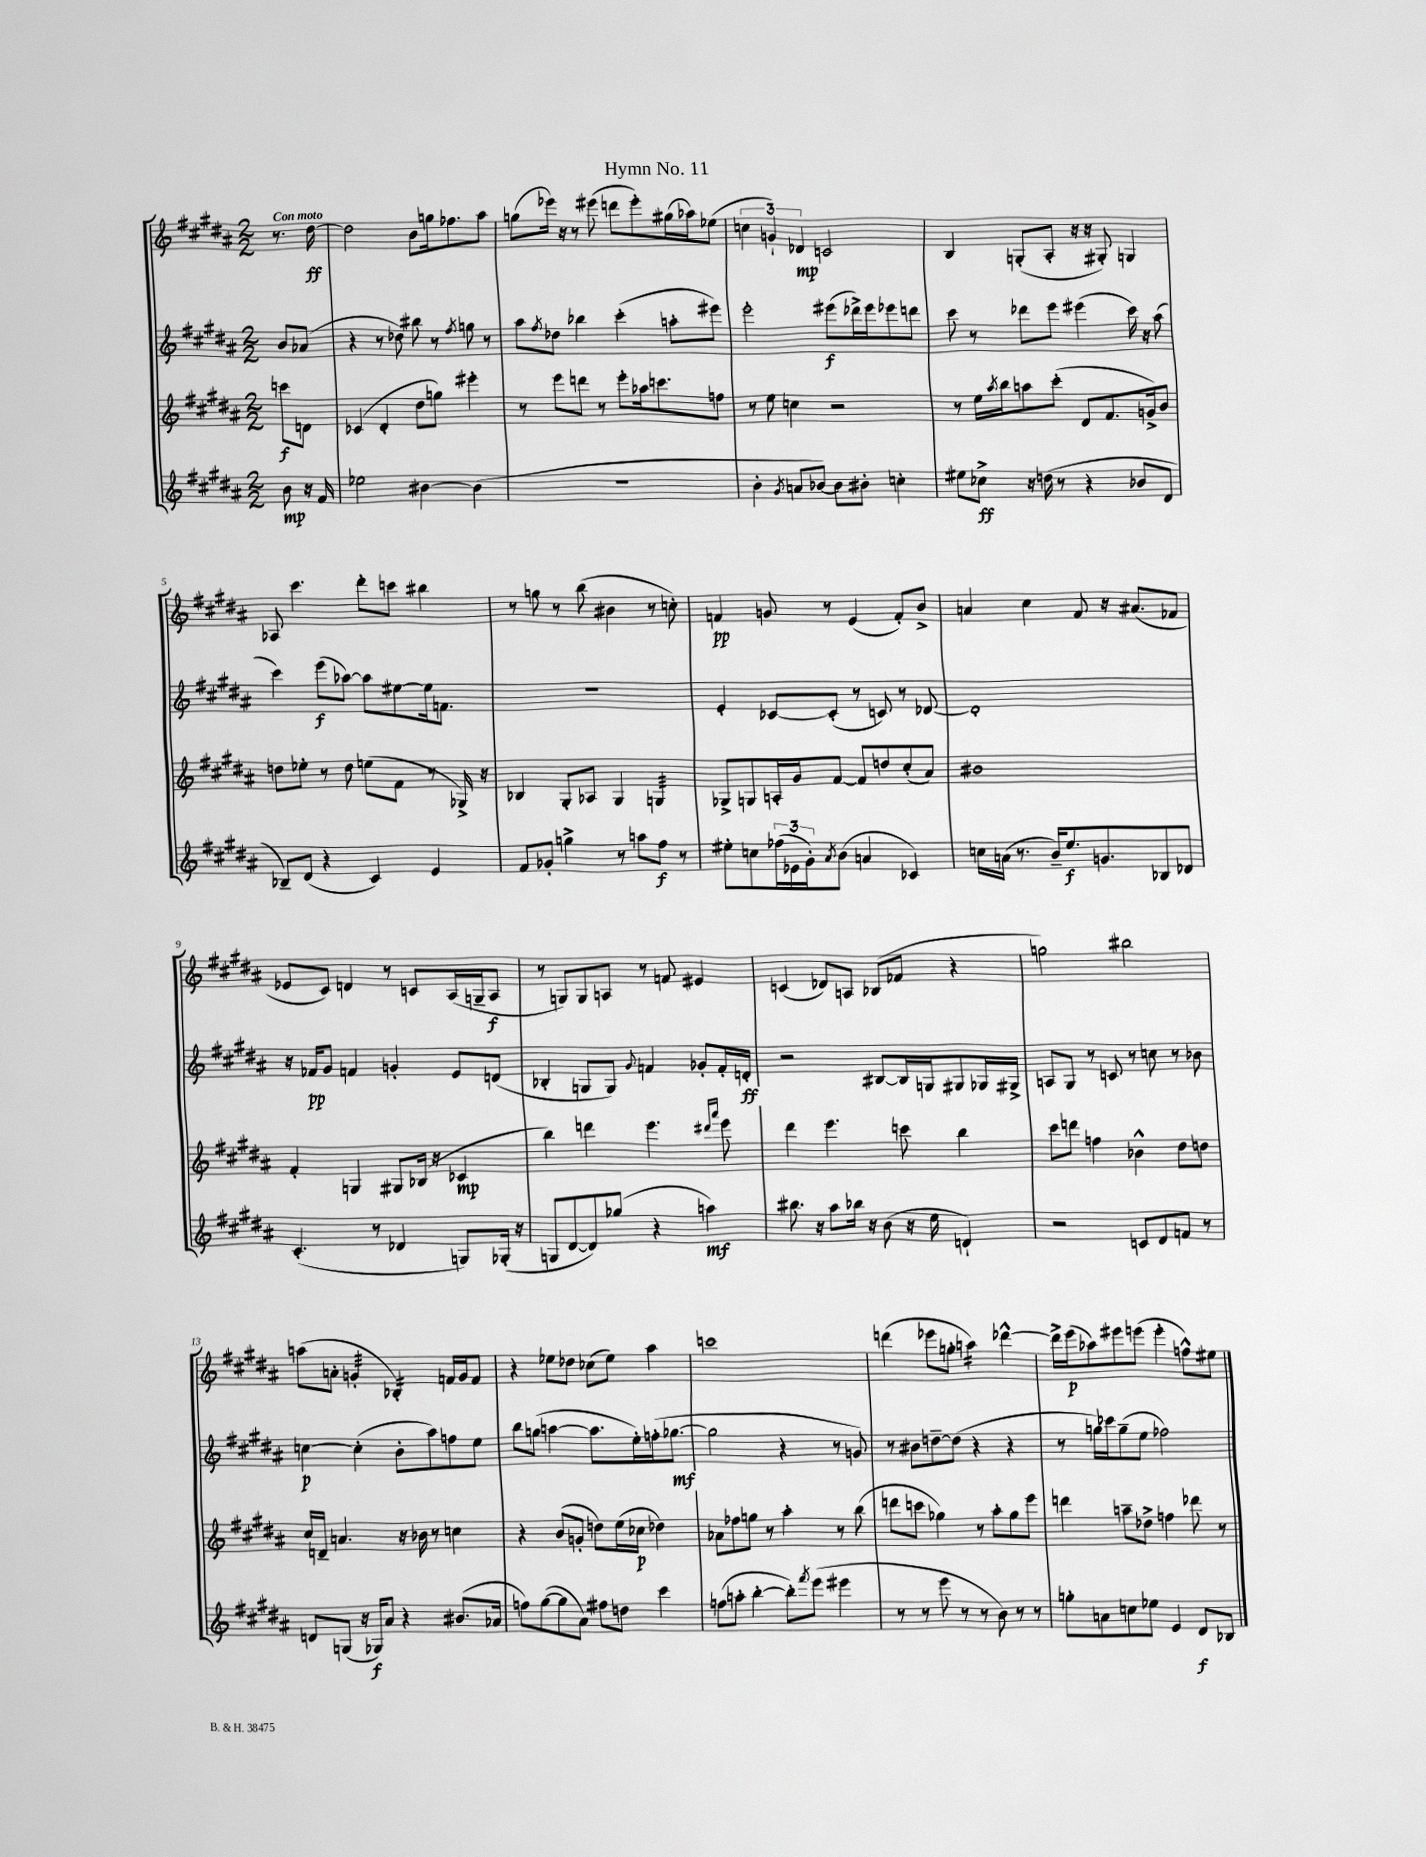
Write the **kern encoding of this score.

**kern	**kern	**kern	**kern
*staff4	*staff3	*staff2	*staff1
*clefG2	*clefG2	*clefG2	*clefG2
*k[f#c#g#d#a#]	*k[f#c#g#d#a#]	*k[f#c#g#d#a#]	*k[f#c#g#d#a#]
*M2/2	*M2/2	*M2/2	*M2/2
8b\	8ccc\L	8b/L	8.r
16r	8d\J	(8a-/J	.
16f#/	.	.	[16dd#\
=	=	=	=
2ee-\	(4c-/	4r	2dd#\]
.	4d#'/	8r	.
.	.	8dd-\)	.
[4b#\	8dd#\L	8bb#\	8b\L
.	8gg\J)	8r	16gg\k
.	.	.	8.ff-\
.	.	8qff#/	.
(4b#\]	4eee#'\	8gg\	.
.	.	8r	8aa#\J
=	=	=	=
1r	8r	8aa#\L	(8gg\L
.	.	8qff#/	.
.	8eee\L	8dd-\J	16eee-\Jk)
.	.	.	16r
.	8ddd\J	4bb-\	8r
.	8r	.	(8eee#\
.	8eee'\L	(4ccc#'\	8ddd\L
.	16aa-\k	.	8eee#'\)
.	8.ccc\	.	.
.	.	8aa'\L	(16gg#\L
.	.	.	16aa-\J)
.	8ff\J	8eee#\J)	(8ee-\J
=	=	=	=
4b'\	8r	2eee'\	6cc\
.	8ee\	.	.
.	.	.	6g`/)
8qg#/	.	.	.
8a/L	4cc\	.	.
.	.	.	6d-/
[8b-/J)	.	.	.
8b-\]L	2r	(8eee#\L	2c/
8b#'\J	.	16ddd-^\L)	.
.	.	16eee#\J	.
4cc'\	.	8eee-\	.
.	.	8ddd\J	.
=	=	=	=
8ee#\L	8r	8ccc#\	4B/
8cc-^\J	16ee\LL	8r	.
.	8qaa#/	.	.
.	16bb\J	.	.
16r	8aa\	8ddd-\L	(8G'/L
(16dd\	.	.	.
8r	(8ccc#'\J	8eee\J	8A#'/J
4r	8d#/L	(4eee#\	16r
.	.	.	16r
.	8.f#/	.	8G#'/)
8b-/L	.	16ccc#\)	4G/
.	16g^/k)	16r	.
8d#/J	8b/J	(8aa#\	.
=	=	=	=
8B-~/L)	8dd\L	4ccc#\)	8A-/
(8d#/J	8ee-'\J	.	4.ccc#\
4r	8r	(8eee\L	.
.	8dd\	[8aa-\J)	.
4c#/)	(8ee\L	8aa-\]L	8ddd#'\L
.	8f#\J	[8ee#\	8ccc\J
4e/	8r	16ee#\]k	4bb#\
.	.	8.f\J	.
.	16G-^/)	.	.
.	16r	.	.
=	=	=	=
8f#/L	4B-/	1r	8r
8g-'/J	.	.	8gg\
4gg^\	8G#'/L	.	8r
.	8A-/J	.	(8bb\
8r	4G#/	.	4b#\
8aa\L	.	.	.
8ff#\J	4G/	.	8r
8r	.	.	8cc'\)
=	=	=	=
8ee#'\L	8G-^/L	4e'/	4f/
8cc\	8G/	.	.
(24ff-\L	16A'/L	[8c-/L	8g/
24e-\	.	.	.
.	16g#/J	.	.
24g#'\J)	.	.	.
8qa#/	.	.	.
(8b\J	[8f#/J	(8c-'/]J	8r
4a/	8f#/]L	8r	(4e/
.	8dd/	8c/)	.
4c-/)	(8cc#'/	8r	8f'/L)
.	8a#/J)	[8d-/	8b^/J
=	=	=	=
16cc\LL	1b#	1d-']	4a/
(16a\JJ	.	.	.
8.r	.	.	.
.	.	.	4cc#\
16b~/LK)	.	.	.
8.ee/	.	.	.
.	.	.	8f#/
8.g/	.	.	.
.	.	.	16r
.	.	.	(8.a#/L
8B-/	.	.	.
8d-/J	.	.	8f-/J
=	=	=	=
(4.c#'/	4f#'/	16r	8e-/L
.	.	16f-/LK	.
.	.	8g#/J	8c#/J)
.	4G/	4f/	4d/
8r	.	.	.
4d-/	8G#/L	4g'/	8r
.	(16B-/Jk	.	8c/L
.	16r	.	.
8G/L)	4c-/	8e/L	(16A#/L
.	.	.	16G~/J
(16G-'/Jk	.	(8d/J	8A#/J
16r	.	.	.
=	=	=	=
8G/L	4bb\)	4B-'/	8r
[8d#/	.	.	8G/L)
8d#/])	4ddd\	8G/L	8G/
(8gg-/J	.	8G/J)	8A/J
.	.	8qqg#/	.
4r	4.eee\	4f/	8r
.	.	.	8f/
4aa\)	.	8g-'/L	4e#/
.	16qqddd#/LL	.	.
.	16qqaaa#/JJ	.	.
.	8eee\	16f'/L	.
.	.	16d'/JJ	.
=	=	=	=
8.bb#\	4ddd#\	2r	(4c/
16r	.	.	.
8aa#\L	4.eee\	.	8d-/L)
16bb-\Jk	.	.	8A/J
16r	.	.	.
(8b\	.	[8B#/L	(8B-/L
16r	8ccc\	16B#/]L	8f-/J
16ee\	.	16G/J	.
4d`/)	4bb\	8G#/	4r
.	.	16G-/L	.
.	.	16G#^/JJ	.
=	=	=	=
2r	8ccc#\L	8A/L	2gg\)
.	8ddd\J	8G#/J	.
.	4ff\	8r	.
.	.	8c/	.
8c/L	4b-^^\	8r	2bb#\
8d#/	.	8cc\	.
8f/J	8dd#\L	8r	.
8r	8dd\J	8b-\	.
=	=	=	=
8d/L	16cc#/LL	[4cc\	(8aa\L
.	16d~/JJ	.	.
(8G/J	4.a/	.	8a'\J
16r	.	(4cc'\]	4g'/
16G-/LK)	.	.	.
8a#/J	.	.	.
4r	16r	8b'\L	4B-'/)
.	16b-\	.	.
.	8r	8aa#\)	.
(8.b#/L	4cc\	8ff\	16f/LL
.	.	.	16g/J
.	.	8ee\J	8f/J
16a-/Jk	.	.	.
=	=	=	=
8ff\L)	4r	8bb\L	4r
([8gg#\	.	(8gg\J	.
8gg#\]	(8b/L	[4aa\	8ee-\L
8a#\J)	8g'/J	.	8dd-\J
8ff#\L	8dd\L)	8.aa\]L	(8cc-\L
8dd\J	(16ee\L	.	8ee-\J)
.	16cc-\JJ	16ee'\L)	.
4ccc#\	4dd-\)	(16ff'\J	4aa#\
.	.	[8.gg-\J	.
=	=	=	=
(8ff\L	8a-\L	2gg-\]	1ccc
8aa'\J	8ff-\	.	.
[4bb'\	8gg\J	.	.
.	8r	.	.
8bb'\]L)	4aa#'\	4r	.
8qfff#/	.	.	.
(8eee\J	.	.	.
4eee#\	8r	8r	.
.	(8bb\	8g/)	.
=	=	=	=
8r	8ddd\L	8r	(4ddd\
8r	8ccc\J	8b#\L	.
8eee\	4gg-\)	[8dd~\	8eee-\L
8r	.	(8dd\]J	8gg'\J
8r	8r	4r	4aa\)
8b\)	8aa#'\L	.	.
8r	8gg-\	4r	[4ddd-^^\
8r	8eee\J	.	.
=	=	=	=
8gg'\L	4ddd\	8r	16ddd-^\]LL
.	.	.	(16eee\J
8a\	.	16gg\LL)	8aa-\)
.	.	16ccc-\J	.
8cc\	8aa~\L	(8gg~\	8eee#\
8ee-\J	8dd-^\J	8ee\J	(8eee\J
4e/	4ff\	2ff-\)	4eee'\
8d#/L	8ddd-\	.	8ff^^\L)
8B-/J	8r	.	8ee#\J
==	==	==	==
*-	*-	*-	*-
